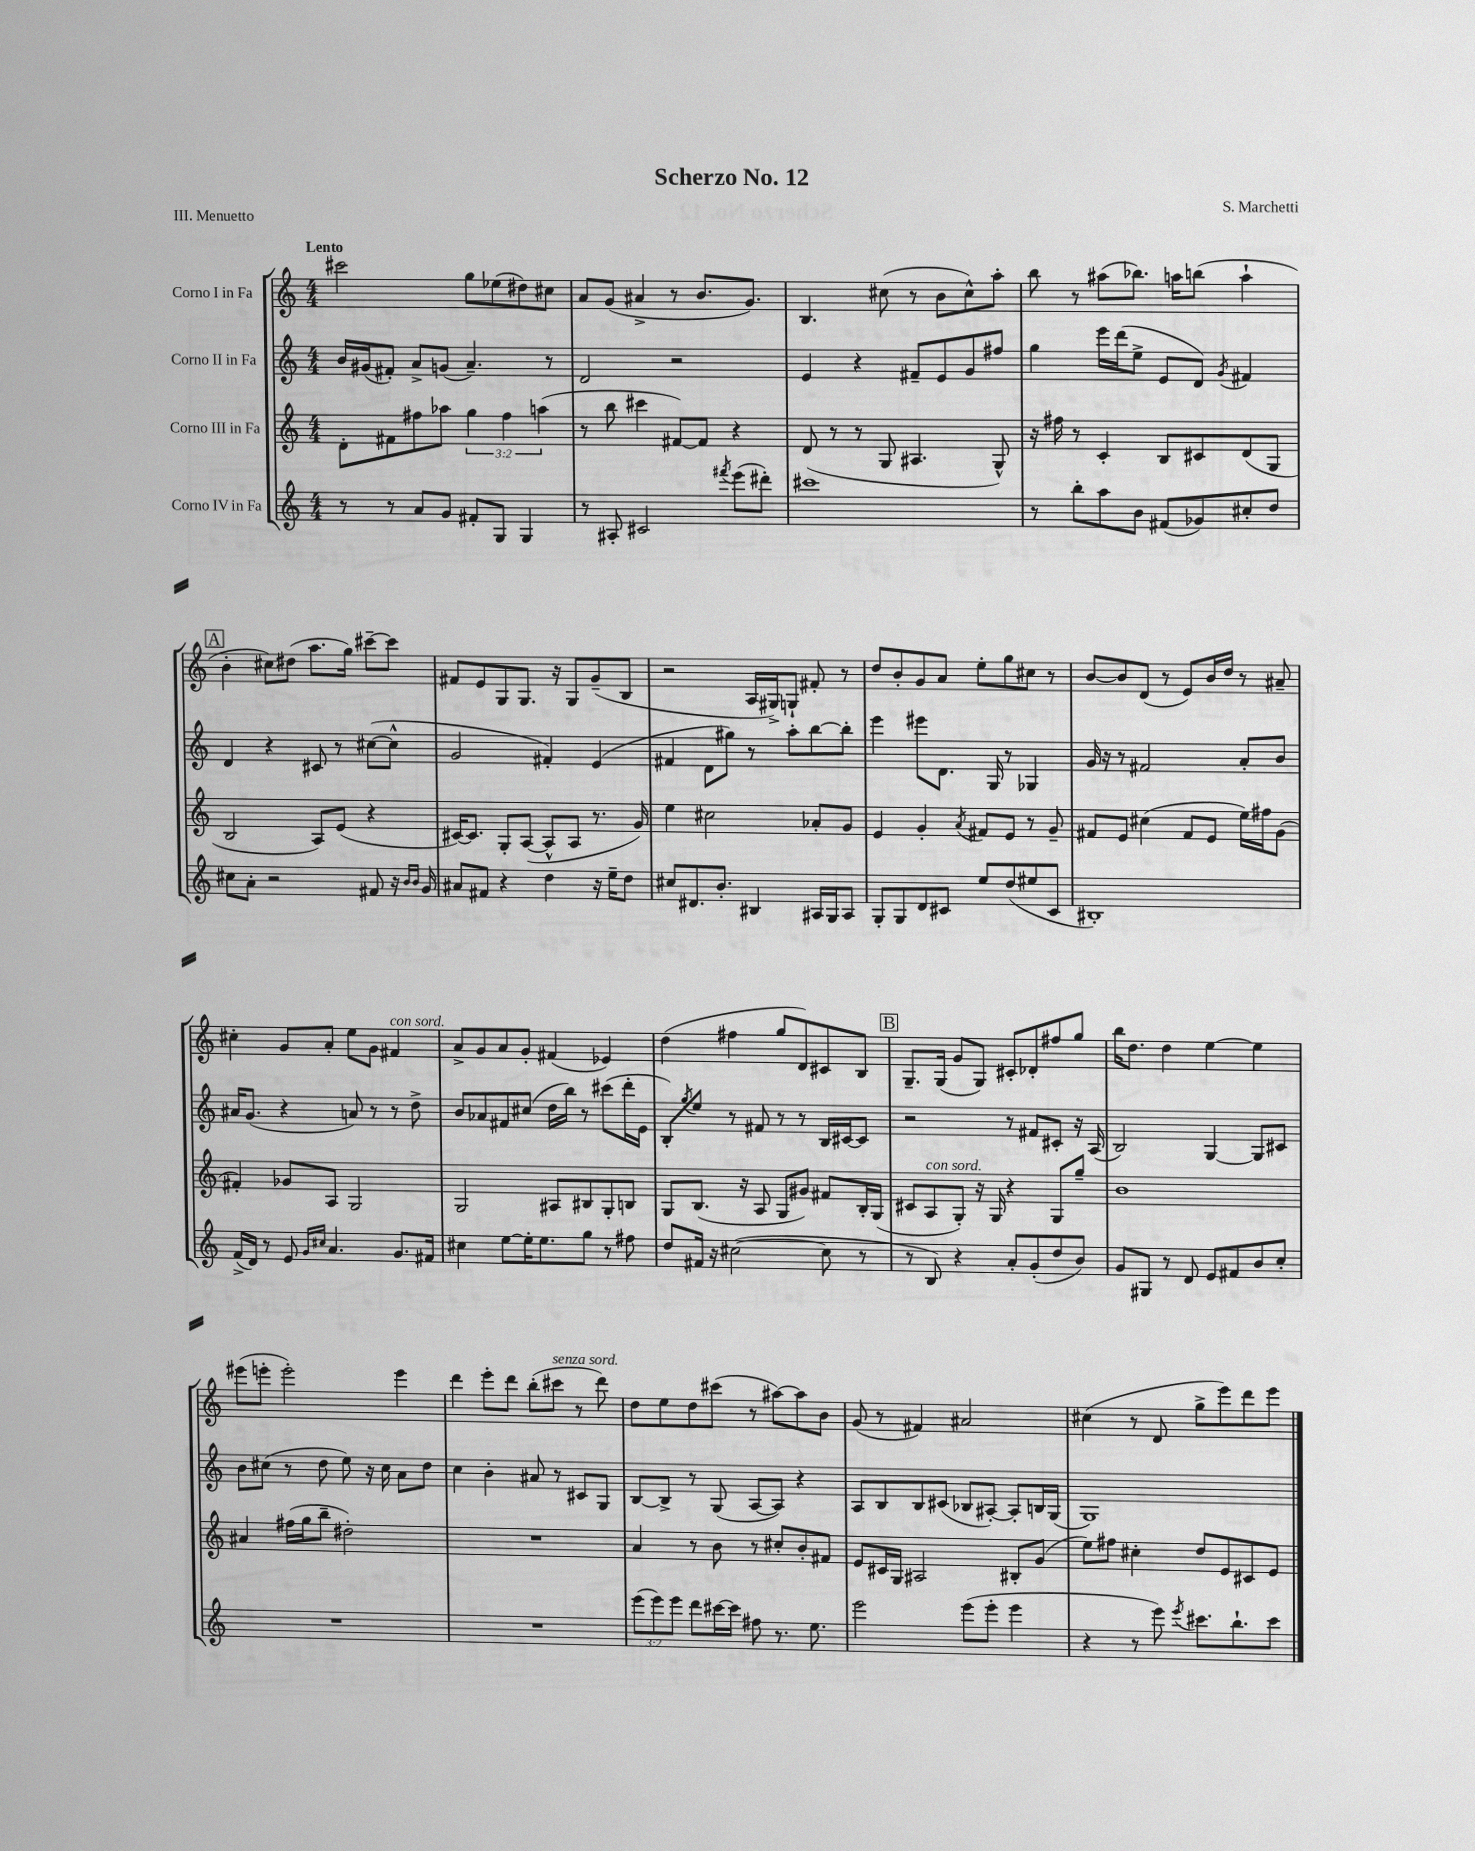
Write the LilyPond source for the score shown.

\header { title = "Scherzo No. 12" composer = "S. Marchetti" piece = "III. Menuetto" }
<<
\new StaffGroup <<
\new Staff = "s0" \with { instrumentName = "Corno I in Fa" } {
    \clef treble \key c \major \numericTimeSignature \time 4/4 \tempo "Lento"
    cis'''2 g''8 ees''8( dis''8) cis''8 |
    a'8 g'8( ais'4-> r8 b'8. g'8.) |
    b4. cis''8( r8 b'8 cis''8-^) a''8-. |
    b''8 r8 ais''8( bes''8.) a''16 b''8( a''4-! |
    \mark \markup { \box "A" } b'4-. cis''8) dis''8( a''8. g''16) cis'''8~-- cis'''8 |
    fis'8 e'8 g8 g8. r16 g8 g'8--( b8 |
    r2 a16 gis16->) g8-! fis'8-. r8 |
    d''8 b'8-. g'8 a'8 e''8-. g''8 cis''8 r8 |
    b'8~ b'8 d'8( r8 e'8) b'16 d''16 r8 ais'8-- |
    cis''4-. g'8 a'8-. e''8 g'8 fis'4^\markup { \italic "con sord." } |
    a'8-> g'8 a'8 g'8-. fis'4( ees'4) |
    d''4( fis''4 g''8 d'8) cis'8 b8 |
    \mark \markup { \box "B" } g8.-- g16( g'8 g8) cis'8-. des'8-. fis''8 g''8 |
    b''16 d''8. d''4 e''4~ e''4 |
    eis'''8( e'''8-. e'''2-.) e'''4 |
    d'''4 e'''8-. d'''8 b''8-.( cis'''8^\markup { \italic "senza sord." } r8 d'''8) |
    d''8 e''8 d''8 cis'''8( r8 ais''8~) ais''8 b'8 |
    g'8( r8 fis'4) ais'2 |
    cis''4( r8 d'8 g''8-> e'''8) d'''8 e'''8 \bar "|." |
}
\new Staff = "s1" \with { instrumentName = "Corno II in Fa" } {
    \clef treble \key c \major \numericTimeSignature \time 4/4
    b'16 gis'16( fis'8-.) a'8-> g'8( a'4.--) r8 |
    d'2 r2 |
    e'4 r4 fis'8-- e'8 g'8 fis''8 |
    g''4 e'''16 d'''16( e''8-> e'8 d'8) \acciaccatura { g'8 } fis'4 |
    \mark \markup { \box "A" } d'4 r4 cis'8 r8 cis''8~( cis''8-^ |
    g'2 fis'4-.) e'4( |
    fis'4 d'8 gis''8) r8 a''8-. b''8~ b''8-. |
    e'''4 eis'''8 d'8. g16 r8 ges4 |
    g'16 r16 r8 fis'2 a'8-. b'8 |
    ais'16 g'8.( r4 a'8) r8 r8 d''8-> |
    b'8 aes'8 fis'8 cis''8( d''16 b''16) r8 cis'''8( d'''16-. e'16 |
    b8-.) \acciaccatura { g''8 } e''8 r8 fis'8 r8 r8 b16 cis'16~ cis'8 |
    \mark \markup { \box "B" } r2 r8 fis'8 cis'8-. r16 a16( |
    b2) g4~ g8 cis'8 |
    b'8 cis''8( r8 d''8 e''8) r16 cis''16 a'8 d''8 |
    c''4 b'4-. ais'8 r8 cis'8 g8 |
    b8~ b8-> r8 g8( a8~ a8) r4 |
    a8 b8 b8 cis'8( bes8 ais8~-.) ais8-. b16 g16( |
    g1) \bar "|." |
}
\new Staff = "s2" \with { instrumentName = "Corno III in Fa" } {
    \clef treble \key c \major \numericTimeSignature \time 4/4 \override Staff.TupletNumber.text = #tuplet-number::calc-fraction-text
    d'8-. fis'8 fis''8 aes''8 \tuplet 3/2 { g''4 fis''4 a''4( } |
    r8 b''8 cis'''4 fis'8~) fis'8 r4 |
    d'8( r8 r8 g8 ais4. g8-^) |
    r16 fis''16 r8 c'4-. b8 cis'8 d'8( g8 |
    \mark \markup { \box "A" } b2 a8) e'8( r4 |
    cis'16~) cis'8. g8-. a8~( a8-^ a8 r8. g'16) |
    e''4 cis''2 aes'8-. g'8 |
    e'4 g'4-. \acciaccatura { a'8 } fis'8 e'8 r8 g'8-- |
    fis'8 e'8 cis''4( fis'8 e'8 e''16) fis''16 g'8( |
    fis'4-.) ges'8 a8 g2 |
    g2 ais8 bis8 g8-. b8 |
    g8 b8.( r16 a8 g8 gis'8) fis'8 b16-. g16( |
    \mark \markup { \box "B" } cis'8 a8^\markup { \italic "con sord." } g8-.) r16 g16 r4 g8 g''8-- |
    b'1 |
    ais'4 fis''16( g''16 b''8-- dis''2-.) |
    R1 |
    a'4 r8 b'8 r8 cis''8-. b'8-. fis'8 |
    e'8 cis'16 g16 ais2 bis8-. g'8( |
    e''8) fis''8 cis''4-. d''8 e'8 cis'8 e'8 \bar "|." |
}
\new Staff = "s3" \with { instrumentName = "Corno IV in Fa" } {
    \clef treble \key c \major \numericTimeSignature \time 4/4 \override Staff.TupletNumber.text = #tuplet-number::calc-fraction-text
    r8 r8 a'8 g'8 fis'8-. g8 g4 |
    r8 ais8-. cis'2 \acciaccatura { fis'''8 } e'''8( dis'''8-.) |
    cis'''1 |
    r8 b''8-. a''8 b'8 fis'8( ges'8) cis''8-. d''8 |
    \mark \markup { \box "A" } cis''8 a'8-. r2 fis'8 r16 \grace { b'16 b'16 } g'16 |
    ais'8 fis'8 r4 d''4 r16 e''16-- d''8 |
    cis''8 dis'8. b'8.-. bis4 ais16 g16 ais8 |
    g8-. g8 d'8 cis'8 e''8 d''8( eis''8 cis'8 |
    bis1-.) |
    f'16->( d'16) r8 e'8 \grace { g'16 cis''16 } a'4. g'8. fis'16 |
    cis''4 e''8~ e''16-. e''8. g''8 r8 fis''8 |
    d''8 fis'16 r16 cis''2~( cis''8 r8 |
    \mark \markup { \box "B" } r8 b8) r4 a'8-. g'8-.( d''8 b'8) |
    g'8 gis8 r8 d'8 e'8 fis'8 b'8 c''8-. |
    R1 |
    R1 |
    \tuplet 3/2 { e'''8( e'''8) e'''8 } d'''8 cis'''16~ cis'''16 fis''8 r8. e''8. |
    e'''2 e'''8( e'''8-. e'''4 |
    r4 r8 e'''8) \acciaccatura { e'''8 } cis'''8. b''8.-! cis'''8 \bar "|." |
}
>>
>>
\layout { \context { \Score \remove "Bar_number_engraver" } }
